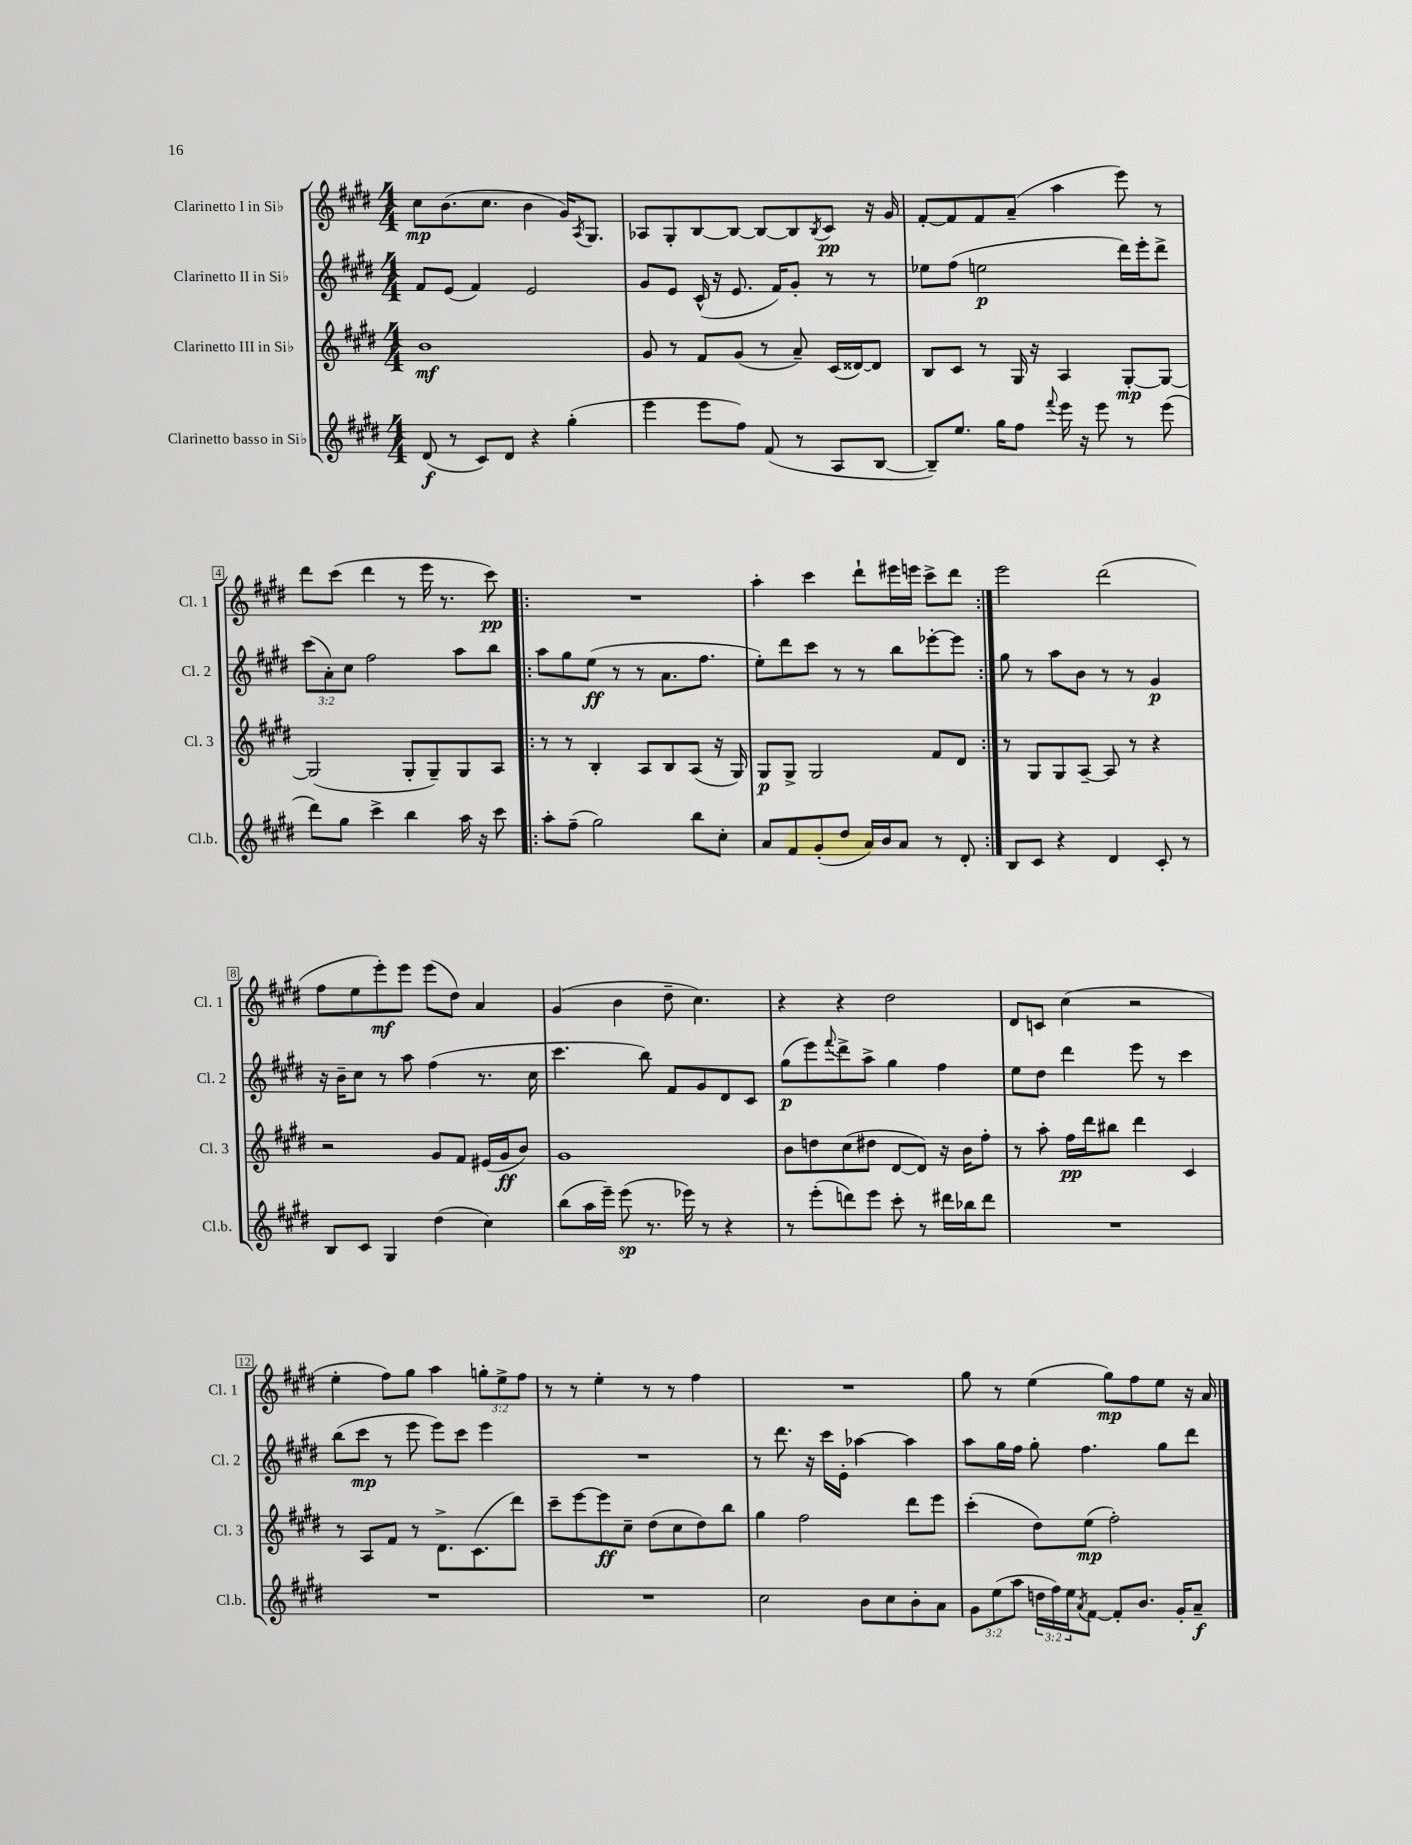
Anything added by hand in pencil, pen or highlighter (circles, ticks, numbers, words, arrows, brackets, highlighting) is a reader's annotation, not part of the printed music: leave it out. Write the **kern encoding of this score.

**kern	**kern	**kern	**kern
*staff4	*staff3	*staff2	*staff1
*clefG2	*clefG2	*clefG2	*clefG2
*k[f#c#g#d#]	*k[f#c#g#d#]	*k[f#c#g#d#]	*k[f#c#g#d#]
*M4/4	*M4/4	*M4/4	*M4/4
(8d#/	1b	8f#/L	8cc#\L
8r	.	(8e/J	(8.b\
8c#/L)	.	4f#/)	.
.	.	.	8.cc#\J
8d#/J	.	.	.
4r	.	2e/	4b\
(4gg#'\	.	.	16g#/LK)
.	.	.	8qA/
.	.	.	8.G#/J
=	=	=	=
4eee\	8g#/	8g#/L	8A-/L
.	8r	8e/J	8G#'/
8eee\L	8f#/L	(16c#^^/	[8B/
.	.	16r	.
8ff#\J)	(8g#/J	8.e/	8B/_J
(8f#/	8r	.	8B/_L
.	.	16f#/LK)	.
8r	8a~/)	8g#'/J	8B/]
.	.	.	8qB/
8A/L	(16c#/LL	8r	8c#/J
.	[16d##/J)	.	.
[8B/J	8d##/]J	8r	16r
.	.	.	16g#/
=	=	=	=
8B~/]L)	8B/L	8ee-\L	[8f#'/L
8.ee/J	8c#/J	(8ff#\J	8f#/]
.	8r	2ee\	8f#/
16gg#\LK	.	.	.
8ff#\J	16G#/	.	(8a~/J
.	16r	.	.
8qqfff#/	.	.	.
16eee\	4A/	.	4aa\
16r	.	.	.
8eee\	.	.	.
8r	[8G#'/L	16ddd#\LL)	8eee\)
.	.	16eee'\J	.
(8eee\	8G#/_J	8ddd#^\J	8r
=	=	=	=
8ddd#\L)	(2G#/]	(12ccc#\L	8ddd#\L
.	.	12a'\)	.
8gg#\J	.	.	(8ccc#\J
.	.	12cc#\J	.
4ccc#^\	.	2ff#\	4ddd#\
4bb\	8G#'/L	.	8r
.	8G#~/)	.	16eee\
.	.	.	8.r
16aa\	8G#/	8aa\L	.
16r	.	.	.
8ccc#\	8A/J	8bb\J	8ccc#\)
=!|:	=!|:	=!|:	=!|:
8aa'\L	8r	8aa\L	1r
(8ff#~\J	8r	8gg#\	.
2gg#\)	4B'/	(8ee\J	.
.	.	8r	.
.	8A/L	8r	.
.	8B/	8.a\L	.
8bb\L	(8A/J	.	.
.	.	8.ff#\J	.
8cc#'\J	16r	.	.
.	16G#/)	.	.
=	=	=	=
8a/L	8G#/L	8ee'\L)	4aa'\
8f#/	8G#^/J	8ddd#\	.
(8g#'/	2G#/	8ccc#\J	4ccc#\
8dd#/J	.	8r	.
16a/LL)	.	8r	8ddd#`\L
16b/J	.	.	.
8a/J	.	8bb\L	16eee#\L
.	.	.	16eee\JJ
8r	8f#/L	[8eee-'\	8ccc#^\L
8d#'/	8d#/J	8eee-\]J	8ddd#\J
=:|!	=:|!	=:|!	=:|!
8B/L	8r	8gg#\	2eee\
8c#/J	8G#/L	8r	.
4r	8G#/	8aa\L	.
.	[8A~/J	8b\J	.
4d#/	8A/]	8r	(2ddd#\
.	8r	8r	.
8c#'/	4r	4g#/	.
8r	.	.	.
=	=	=	=
8B/L	2r	16r	8ff#\L
.	.	16b~\LK	.
8c#/J	.	8cc#\J	8ee\
4G#/	.	8r	8eee'\)
.	.	8aa\	8eee\J
(4dd#\	8g#/L	(4ff#\	(8eee\L
.	8f#/J	.	8dd#\J)
4cc#\)	(16e#/LL	8.r	4a/
.	16g#/J	.	.
.	8b/J)	.	.
.	.	16cc#\	.
=	=	=	=
(8bb\L	1g#	4.ccc#\	(4g#/
16aa\L	.	.	.
16eee~\JJ)	.	.	.
(8eee\	.	.	4b\
8.r	.	8bb\)	.
.	.	8f#/L	8dd#~\
16eee-\)	.	.	.
8r	.	8g#/	4.cc#\)
4r	.	8d#/	.
.	.	8c#/J	.
=	=	=	=
8r	8b\L	(8gg#\L	4r
(8eee'\L	8dd\	8eee\)	.
.	.	8qqfff#/	.
8ddd\)	(8cc#\	8ddd#^\	4r
8eee\J	8dd#\J	8aa^\J	.
8ccc#'\	[8d#/L	4gg#\	2dd#\
8r	8d#/]J)	.	.
16ddd#\LL	16r	4ff#\	.
16bb-\J	16b\LK	.	.
8ddd#\J	8ff#'\J	.	.
=	=	=	=
1r	8r	8ee\L	8d#/L
.	8aa'\	8dd#\J	8c/J
.	16ff#\LL	4ddd#\	(4cc#\
.	16ddd#\J	.	.
.	8bb#\J	.	.
.	4ddd#\	8eee\	2r
.	.	8r	.
.	4c#/	4ccc#\	.
=	=	=	=
1r	8r	(8bb\L	4ee'\
.	8A/L	8ccc#\J	.
.	8f#/J	8r	8ff#\L)
.	8r	8eee\	8gg#\J
.	8.d#^\L	8eee\L)	4aa\
.	.	8ccc#\J	.
.	(8.c#\	.	.
.	.	4eee\	12gg'\L
.	.	.	12ee^\
.	8ddd#\J)	.	.
.	.	.	12ff#\J
=	=	=	=
1r	8ccc#~\L	1r	8r
.	[8eee\	.	8r
.	8eee\]	.	4ee'\
.	8cc#~\J	.	.
.	(8dd#\L	.	8r
.	8cc#\	.	8r
.	8dd#\)	.	4ff#\
.	8bb\J	.	.
=	=	=	=
2cc#\	4gg#\	8r	1r
.	.	8.ddd#\	.
.	2ff#\	.	.
.	.	16r	.
.	.	16ccc#\LL	.
.	.	16e'\JJ	.
8b\L	.	[4aa-\	.
8cc#\	.	.	.
8b'\	8ddd#\L	4aa-\]	.
8a\J	8eee\J	.	.
=	=	=	=
12g#\L	(4ccc#'\	8aa\L	8gg#\
(12ee\	.	.	.
.	.	16gg#\L	8r
12aa\J	.	.	.
.	.	16ff#\JJ	.
24dd\LL	8dd#\L)	8gg#'\	(4ee\
24ff#\)	.	.	.
24ee\J	.	.	.
8qa/	.	.	.
[8f#\J	(8ee\J	4.ff#\	.
8f#'/]L	2ff#'\)	.	8gg#\L)
8.b/J	.	.	8ff#\
.	.	8gg#\L	8ee\J
16g#'/LK	.	.	.
8a~/J	.	8ddd#\J	16r
.	.	.	16a/
==	==	==	==
*-	*-	*-	*-
